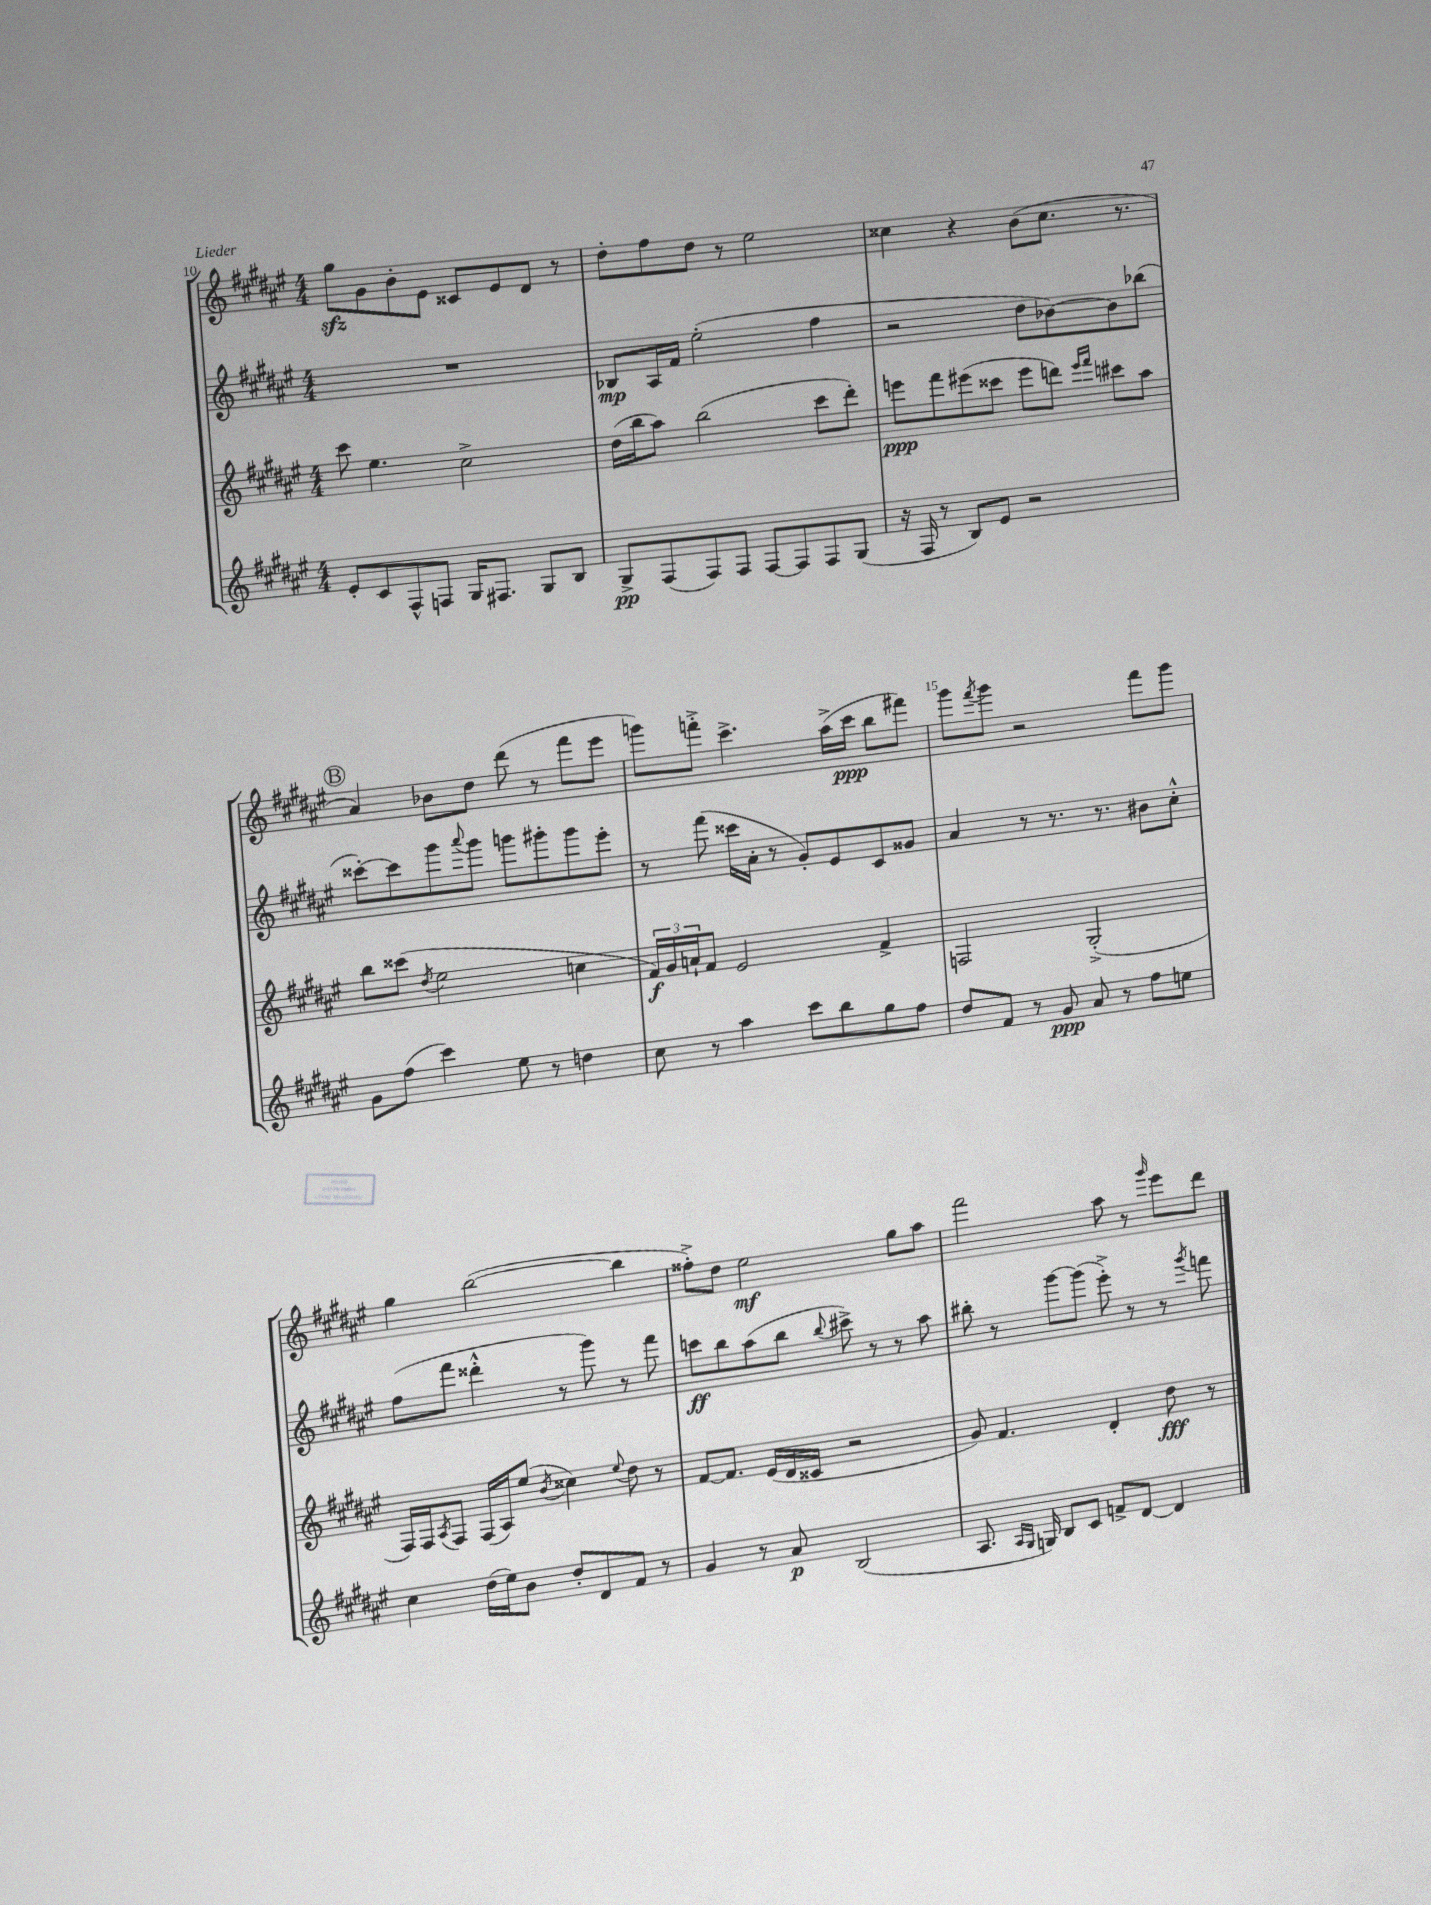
<<
\new StaffGroup <<
\new Staff = "s0" {
    \clef treble \key fis \major \numericTimeSignature \time 4/4
    gis''8\sfz gis'8 b'8-. eis'8 cisis'8 eis'8 dis'8 r8 |
    dis''8-. fis''8 dis''8 r8 eis''2 |
    cisis''4 r4 b'8( cisis''8. r8. |
    \mark \markup { \circle "B" } ais'4) bes'8 dis''8 dis'''8( r8 fis'''8 eis'''8 |
    g'''8) f'''8-.-> cis'''4.-> ais''16->( cis'''16\ppp b''8 fis'''8) |
    gis'''8 \acciaccatura { fis'''8 } gis'''8 r2 fis'''8 gis'''8 |
    gis''4 b''2~( b''4 |
    fisis''8-.->) dis''8 eis''2\mf gis''8 ais''8 |
    fis'''2 ais''8 r8 \grace { gis'''16 } eis'''8 dis'''8 \bar "|." |
}
\new Staff = "s1" {
    \clef treble \key fis \major \numericTimeSignature \time 4/4
    R1 |
    bes8\mp ais16 fis'16 eis''2-.( fis''4 |
    r2 dis''8 bes'8~) bes'8 bes''8( |
    \mark \markup { \circle "B" } cisis'''8~-.) cisis'''8 gis'''8 \appoggiatura { ais'''8 } gis'''8 g'''8 gis'''8-. gis'''8 eis'''8-. |
    r8 fis'''8( cisis'''16 ais'16-. r8 gis'8-.) eis'8 cis'8 gisis'8 |
    ais'4 r8 r8. r8. bis'8 cis''8-.-^ |
    fis''8( fis'''8 disis'''4-.-^ r8 gis'''8) r8 fis'''8 |
    c'''8\ff b''8 ais''8( b''8 \appoggiatura { b''8 } cis'''8->) r8 r8 ais''8 |
    bis''8-. r8 gis'''8~ gis'''8( eis'''8-.->) r8 r8 \acciaccatura { gis'''8 } f'''8 \bar "|." |
}
\new Staff = "s2" {
    \clef treble \key fis \major \numericTimeSignature \time 4/4
    cis'''8 eis''4. cis''2-> |
    dis''16( b''16 ais''8) b''2( cis'''8 dis'''8-.) |
    e'''8\ppp fis'''8 eis'''8( cisis'''8 eis'''8 d'''8) \grace { eis'''16 fis'''16 } cis'''8 ais''8 |
    \mark \markup { \circle "B" } b''8 cisis'''8( \acciaccatura { dis''8 } eis''2 c''4 |
    \tuplet 3/2 { fis'16\f) gis'16 a'16-! } fis'8 eis'2 fis'4-> |
    f2 gis2-.->( |
    fis16) fis16 \acciaccatura { ais8 } fis8 fis16( ais16) eis''8( \acciaccatura { b'8 } cisis''4) \appoggiatura { eis''8 } dis''8 r8 |
    fis'8~ fis'8. eis'16( dis'16 cisis'16 r2 |
    gis'8) fis'4. dis'4-. dis''8\fff r8 \bar "|." |
}
\new Staff = "s3" {
    \clef treble \key fis \major \numericTimeSignature \time 4/4
    eis'8-. cis'8 fis8-^ f8 gis16 fis8. gis8 b8 |
    gis8->\pp fis8( fis8) fis8 fis8~ fis8 fis8 gis8( |
    r16 fis16 r8 b8) eis'8 r2 |
    \mark \markup { \circle "B" } gis'8 fis''8( cis'''4) eis''8 r8 d''4 |
    cis''8 r8 ais''4 cis'''8 b''8 gis''8 fis''8 |
    dis''8 fis'8 r8 gis'8\ppp ais'8 r8 fis''8 e''8 |
    cis''4 dis''16( eis''16) b'8 dis''8-. dis'8 fis'8 r8 |
    gis'4 r8 ais'8\p b2( |
    ais8. \grace { ais16 gis16 } g16) b8 cis'8 f'8-> dis'8~ dis'4 \bar "|." |
}
>>
>>
\layout { \context { \Score currentBarNumber = #10 \override BarNumber.break-visibility = ##(#f #t #t) barNumberVisibility = #(every-nth-bar-number-visible 5) } }
